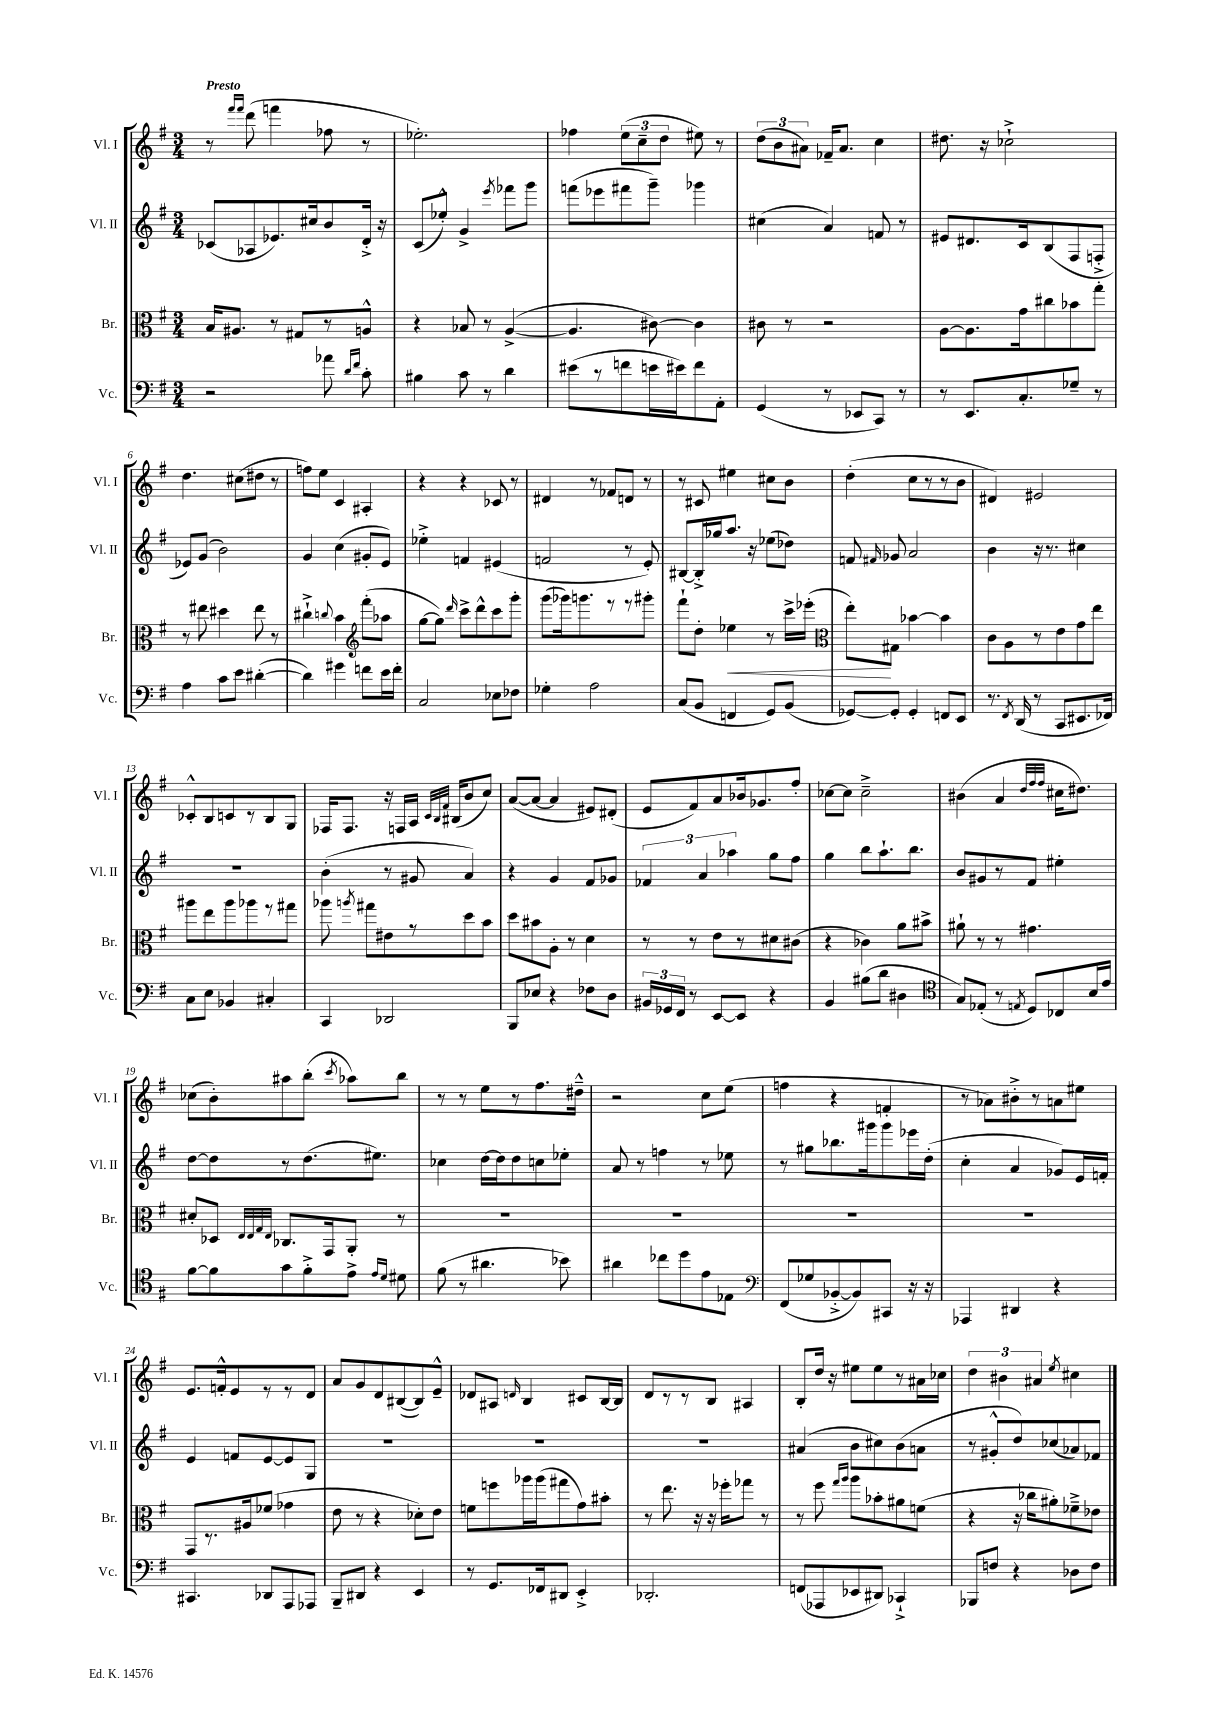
<<
\new StaffGroup <<
\new Staff = "s0" \with { instrumentName = "Vl. I" shortInstrumentName = "Vl. I" } {
    \clef treble \key g \major \numericTimeSignature \time 3/4 \tempo "Presto"
    \autoBeamOff r8 \grace { fis'''16[ fis'''16] } d'''8( f'''4 fes''8 r8 |
    ees''2.-.) |
    fes''4 \tuplet 3/2 { e''8[( c''8-- d''8] } eis''8) r8 |
    \tuplet 3/2 { d''8[( b'8 ais'8]) } fes'16[-- ais'8.] c''4 |
    dis''8. r16 ces''2-!-> |
    d''4. cis''8[( dis''8] r8 |
    f''8[) e''8] c'4 ais4-. |
    r4 r4 ces'8 r8 |
    dis'4 r8 fes'8[ d'8] r8 |
    r8 cis'8 eis''4 cis''8[ b'8] |
    d''4-.( c''8[ r8 r8 b'8] |
    dis'4) eis'2 |
    ces'8[-.-^ b8 c'8 r8 b8 g8] |
    fes16[ fes8.] r16 f16[ a16] \grace { c'32[ b32 fis'32] } bis16[( b'8 c''8]) |
    a'8[~( a'8]~ a'4 eis'8[) dis'8]-.( |
    e'8[ fis'8) a'8 bes'16 ges'8. fis''8]-. |
    ces''8[~ ces''8] ces''2---> |
    bis'4( a'4 \grace { d''32[ fis''32 fis''32] } cis''16[ dis''8.]) |
    ces''8[( b'8-.) ais''8 b''8]-.( \acciaccatura { c'''8 } aes''8[) b''8] |
    r8 r8 e''8[ r8 fis''8. dis''16]---^ |
    r2 c''8[ e''8]( |
    f''4 r4 f'4-. |
    r8 aes'8[) bis'8-.-> r8 a'8 eis''8] |
    e'8.[ f'16-.-^ e'8 r8 r8 d'8] |
    a'8[ g'8 d'8 bis8~( bis8) e'8]---^ |
    des'8[ ais8] \grace { d'16 } b4 cis'8[ b16~ b16] |
    d'8[ r8 r8 b8] ais4 |
    b8[-. d''16] r16 eis''8[ eis''8 r8 ais'16 ces''16] |
    \tuplet 3/2 { d''4 bis'4 ais'4 } \acciaccatura { e''8 } cis''4 \bar "|." |
}
\new Staff = "s1" \with { instrumentName = "Vl. II" shortInstrumentName = "Vl. II" } {
    \clef treble \key g \major \numericTimeSignature \time 3/4
    \autoBeamOff ces'8[( aes8 ees'8.) cis''16 b'8 d'16]-.-> r16 |
    c'8[( ees''8]-.-^) g'4-> \acciaccatura { e'''8 } fes'''8[ g'''8] |
    f'''8[( ees'''8 fis'''8 g'''8]--) ges'''4 |
    cis''4( a'4) f'8 r8 |
    eis'8[ dis'8. c'16 b8( fis8 f8]-.-> |
    ees'8[) g'8]( b'2) |
    g'4 c''4( gis'8[-. e'8]) |
    ees''4-.-> f'4 eis'4( |
    f'2 r8 e'8-.) |
    bis8[~ bis16-.-> ges''16 a''8.] r16 ees''8[( des''8]) |
    f'8 \grace { fis'16 } ges'8 a'2 |
    b'4 r16 r8. cis''4 |
    R2. |
    b'4-.( r8 gis'8 a'4) |
    r4 g'4 fis'8[ ges'8] |
    \tuplet 3/2 { fes'4 a'4 aes''4 } g''8[ fis''8] |
    g''4 b''8[ a''8.-! b''8.] |
    b'8[ gis'8 r8 fis'8] eis''4-. |
    d''8[~ d''8 r8 d''8.( eis''8.]) |
    ces''4 d''16[~ d''16 d''8 c''8 ees''8]-. |
    a'8 r8 f''4 r8 ees''8 |
    r8 gis''8[ bes''8. gis'''16 gis'''8 ees'''16 d''16]-.( |
    c''4-. a'4 ges'8[) e'16 f'16]-. |
    e'4 f'8[ e'8~ e'8 g8] |
    R2. |
    R2. |
    R2. |
    ais'4( b'8[ cis''8) b'8( a'8] |
    r8 gis'8[-.-^ d''8) ces''8( aes'8) fes'8] \bar "|." |
}
\new Staff = "s2" \with { instrumentName = "Br." shortInstrumentName = "Br." } {
    \clef alto \key g \major \numericTimeSignature \time 3/4
    \autoBeamOff b16[ ais8.] r8 gis8[ r8 a8]-^ |
    r4 bes8 r8 a4~->( |
    a4. cis'8~) cis'4 |
    cis'8 r8 r2 |
    a8[~ a8. g'16 cis''8 bes'8 g''8]-. |
    r8 eis''8 dis''4 eis''8 r8 |
    cis''4-!-> \appoggiatura { c''8 } b'4 \clef treble fis'''8[-.( aes''8] |
    g''8[~ g''8]) \grace { d'''16 } c'''8[-> d'''8-^ c'''8 g'''8]-. |
    g'''8[( ges'''16) g'''8. r8 r8 gis'''8]-. |
    fis'''8[-! d''8]-. ees''4\< r8 c'''16[-> ees'''16]-.( |
    \clef alto e''8[-.\!) gis8] bes'4~ bes'4 |
    c'8[ a8 r8 e'8 g'8 e''8] |
    ais''8[ e''8 ais''8 aes''8 r8 gis''8] |
    aes''8 \acciaccatura { a''8 } gis''8[ eis'8 r8 d''8 b'8] |
    d''8[ bis'8 a8]-. r8 d'4 |
    r8 r8 e'8[ r8 dis'8 cis'8]( |
    r4 ces'4) a'8[ bis'8]-> |
    ais'8-! r8 r8 gis'4. |
    dis'8[-. des8] \grace { e32[ e32 g32 e32] } ces8.[ g,16 a,8]-. r8 |
    R2. |
    R2. |
    R2. |
    R2. |
    g,8[ r8. ais16 fes'8]( ges'4 |
    e'8 r8 r4 des'8[-.) e'8] |
    f'8[ f''8 aes''16 aes''16( gis''8 g'8) bis'8]-. |
    r8 e''8. r16 r16 fes''16[-. ges''8] r8 |
    r8 fis''8 \grace { g''16[ a''16] } a''8[ bes'8-. ais'8 f'8]( |
    r4 r16 ces''16[ ais'8-.) fes'8---> ees'8] \bar "|." |
}
\new Staff = "s3" \with { instrumentName = "Vc." shortInstrumentName = "Vc." } {
    \clef bass \key g \major \numericTimeSignature \time 3/4
    \autoBeamOff r2 aes'8 \grace { d'16[ fis'16] } c'8-. |
    bis4 c'8 r8 d'4 |
    eis'8[( r8 f'8 e'16 eis'16) f'8 a,8]-. |
    g,4( r8 ees,8[ c,8]) r8 |
    r8 e,8.[ c8.-. ges8]-- r8 |
    a4 c'8[ e'8] dis'4~-.( |
    dis'4) gis'4 f'8[ e'16 f'16]-. |
    c2 ees8[ fes8] |
    ges4-. a2 |
    c8[( b,8] f,4 g,8[) b,8]( |
    ges,8[~) ges,8]-. ges,4-. f,8[ e,8] |
    r8. \acciaccatura { fis,8 } d,16( r8 c,8[ eis,8. fes,16]) |
    c8[ e8] bes,4 cis4-. |
    c,4 des,2 |
    b,,8[ ees8] r4 fes8[ d8] |
    \tuplet 3/2 { bis,16[ ges,16 fis,16] } r8 e,8[~ e,8] r4 |
    b,4 bis8[( d'8] dis4 |
    \clef tenor g8[) ees8]-.( r8 \acciaccatura { e8 } d8[) ces8 b16 e'16] |
    fis'8[~ fis'8 g'8 fis'8-.-> e'8]-> \grace { e'16[ d'16] } dis'8 |
    fis'8( r8 ais'4. bes'8) |
    ais'4 ces''8[ d''8 e'8 ees8] |
    \clef bass fis,8[( ges8 bes,8~-.-> bes,8) cis,8] r16 r16 |
    aes,,4 dis,4 r4 |
    cis,4. des,8[ a,,8 aes,,8] |
    b,,8[-- dis,8] r4 e,4 |
    r8 g,8.[ fes,16 dis,8] e,4-.-> |
    des,2.-. |
    f,8[( aes,,8 ees,8 dis,8]) ces,4-!-> |
    bes,,8[ f8] r4 des8[ f8] \bar "|." |
}
>>
>>
